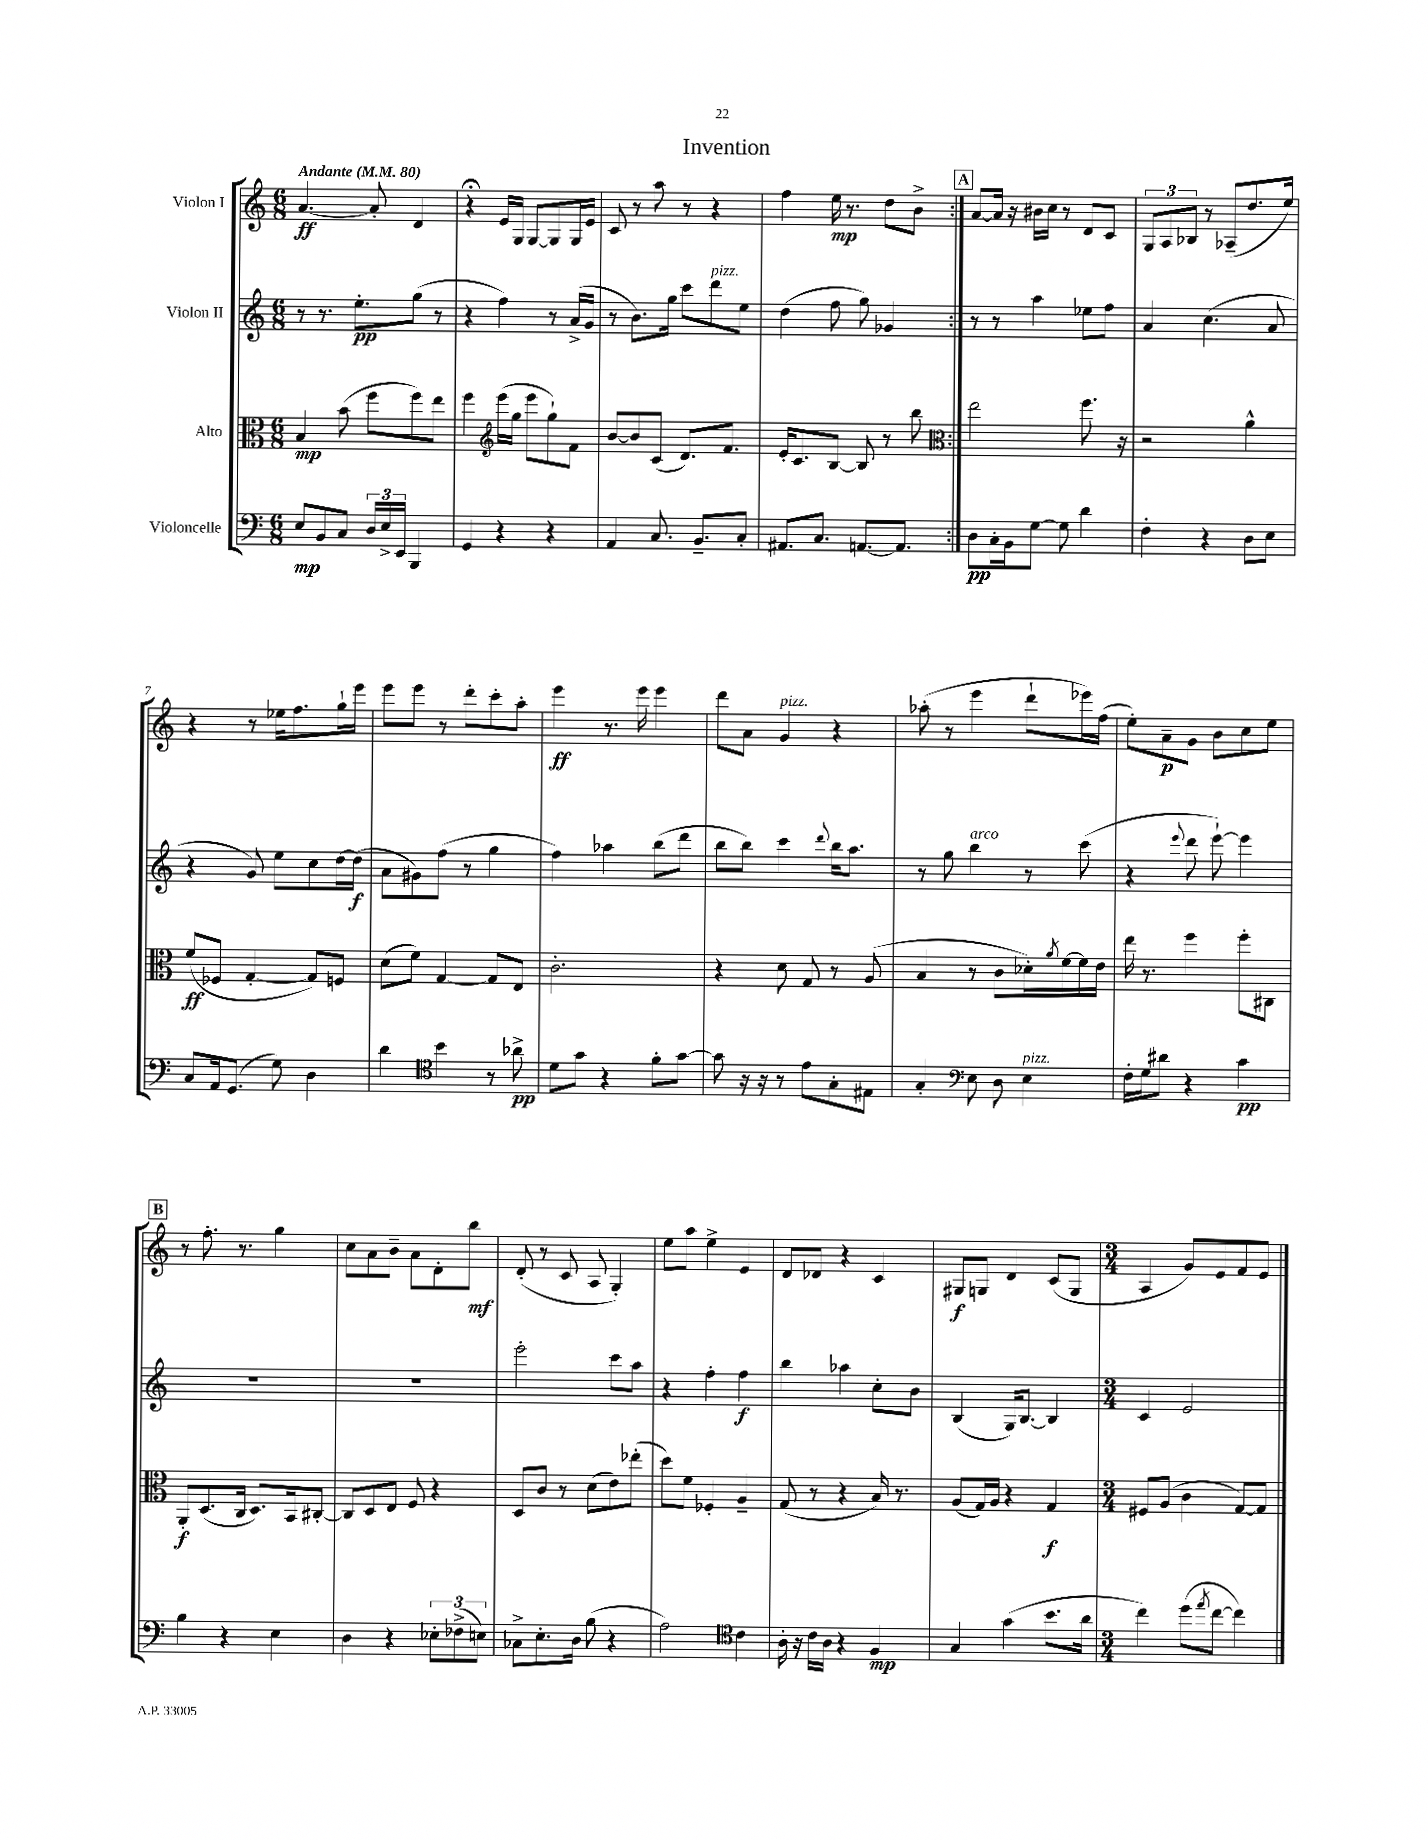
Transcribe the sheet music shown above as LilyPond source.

\header { title = "Invention" }
<<
\new StaffGroup <<
\new Staff = "s0" \with { instrumentName = "Violon I" } {
    \clef treble \key c \major \numericTimeSignature \time 6/8 \tempo "Andante" 4 = 80
    \repeat volta 2 { a'4.~\ff a'8-. d'4 |
    r4\fermata e'16 g16 g8~ g8 g16 e'16 |
    c'8 r8 a''8 r8 r4 |
    f''4 e''16\mp r8. d''8 b'8-> | }
    \mark \markup { \box "A" } a'8~ a'16 r16 bis'16 c''16 r8 d'8 c'8 |
    \tuplet 3/2 { g8 a8 bes8 } r8 aes8--( d''8. e''16) |
    r4 r8 ees''16 f''8. g''16-! e'''16 |
    e'''8 e'''8 r8 d'''8-. c'''8-. a''8-. |
    e'''4\ff r8. e'''16 e'''4 |
    d'''8 a'8 g'4^\markup { \italic "pizz." } r4 |
    aes''8-.( r8 e'''4 d'''8-! ees'''16) f''16( |
    e''8-.) a'8--\p g'8 b'8 c''8 e''8 |
    \mark \markup { \box "B" } r8 f''8.-. r8. g''4 |
    c''8 a'8 b'8-- a'8 d'8-. b''8\mf |
    d'8-.( r8 c'8 a8 g4-.) |
    e''8 a''8 e''4-> e'4 |
    d'8 des'8 r4 c'4 |
    gis8\f g8 d'4 c'8( g8 |
    \numericTimeSignature \time 3/4 a4 g'8) e'8 f'8 e'8 \bar "|." |
}
\new Staff = "s1" \with { instrumentName = "Violon II" } {
    \clef treble \key c \major \numericTimeSignature \time 6/8
    \repeat volta 2 { r8 r8. e''8.-.\pp g''8( r8 |
    r4 f''4) r8 a'16->( g'16 |
    r8 b'8.) g''16 c'''8 d'''8^\markup { \italic "pizz." } e''8 |
    d''4( f''8 g''8) ges'4 | }
    \mark \markup { \box "A" } r8 r8 a''4 ees''8 f''8 |
    a'4 c''4.( a'8 |
    r4 g'8) e''8 c''8 d''16~ d''16\f( |
    a'8 gis'8) f''8( r8 g''4 |
    f''4) aes''4 b''8( d'''8 |
    b''8 b''8) c'''4 \appoggiatura { d'''8 } b''16 a''8. |
    r8 g''8 b''4^\markup { \italic "arco" } r8 c'''8( |
    r4 \appoggiatura { e'''8 } d'''8 e'''8~-!) e'''4 |
    \mark \markup { \box "B" } R2. |
    R2. |
    e'''2-. c'''8 a''8 |
    r4 f''4-. f''4\f |
    b''4 aes''4 c''8-. b'8 |
    b4( g16) b8.~ b4 |
    \numericTimeSignature \time 3/4 c'4 e'2 \bar "|." |
}
\new Staff = "s2" \with { instrumentName = "Alto" } {
    \clef alto \key c \major \numericTimeSignature \time 6/8
    \repeat volta 2 { b4\mp b'8( f''8 f''8) e''8 |
    f''4 \clef treble e'''16( g''16 e'''8 g''8-!) f'8 |
    b'8~ b'8 c'8( d'8.) f'8. |
    e'16-. c'8. b8~ b8 r8 b''8 | }
    \mark \markup { \box "A" } \clef alto e''2 f''8. r16 |
    r2 a'4-^ |
    f'8\ff( fes8 g4~-. g8) f8 |
    d'8( f'8) g4~ g8 e8 |
    c'2.-. |
    r4 d'8 g8 r8 a8( |
    b4 r8 c'8 des'16-.) \acciaccatura { a'8 } f'16~ f'16 e'16 |
    e''16 r8. f''4 f''8-. cis8 |
    \mark \markup { \box "B" } a,8-.\f d8.( c16 d8.) b,16 cis8~-. |
    cis8 d8 e8 f8 r4 |
    d8 c'8 r8 d'8( e'8) ees''8-.( |
    d''8) f'8 fes4-. a4-- |
    g8( r8 r4 b16) r8. |
    a8( g16) a16 r4 g4\f |
    \numericTimeSignature \time 3/4 fis8 a8( c'4 g8~) g8 \bar "|." |
}
\new Staff = "s3" \with { instrumentName = "Violoncelle" } {
    \clef bass \key c \major \numericTimeSignature \time 6/8
    \repeat volta 2 { e8\mp b,8 c8 \tuplet 3/2 { d16 e16-> e,16 } b,,4 |
    g,4 r4 r4 |
    a,4 c8. b,8.-- c8-. |
    ais,8. c8. a,8.~ a,8. | }
    \mark \markup { \box "A" } d8\pp c16-. b,16 g8~ g8 d'4 |
    f4-. r4 d8 e8 |
    c8 a,16 g,8.( g8) d4 |
    d'4 \clef tenor b'4 r8 aes'8->\pp |
    d'8 g'8 r4 f'8-. g'8~ |
    g'8 r16 r16 r8 e'8 g8-. eis8 |
    g4-. \clef bass e8 d8 e4^\markup { \italic "pizz." } |
    f16-. g16 dis'8 r4 c'4\pp |
    \mark \markup { \box "B" } b4 r4 e4 |
    d4 r4 \tuplet 3/2 { ees8-. fes8->( e8) } |
    ces8-> e8.-. d16 b8( r4 |
    a2) \clef tenor c'4 |
    a16-. r16 c'16 a16 r4 f4\mp |
    g4 g'4( b'8. a'16 |
    \numericTimeSignature \time 3/4 c''4) d''8( \acciaccatura { e''8 } c''8~ c''4) \bar "|." |
}
>>
>>
